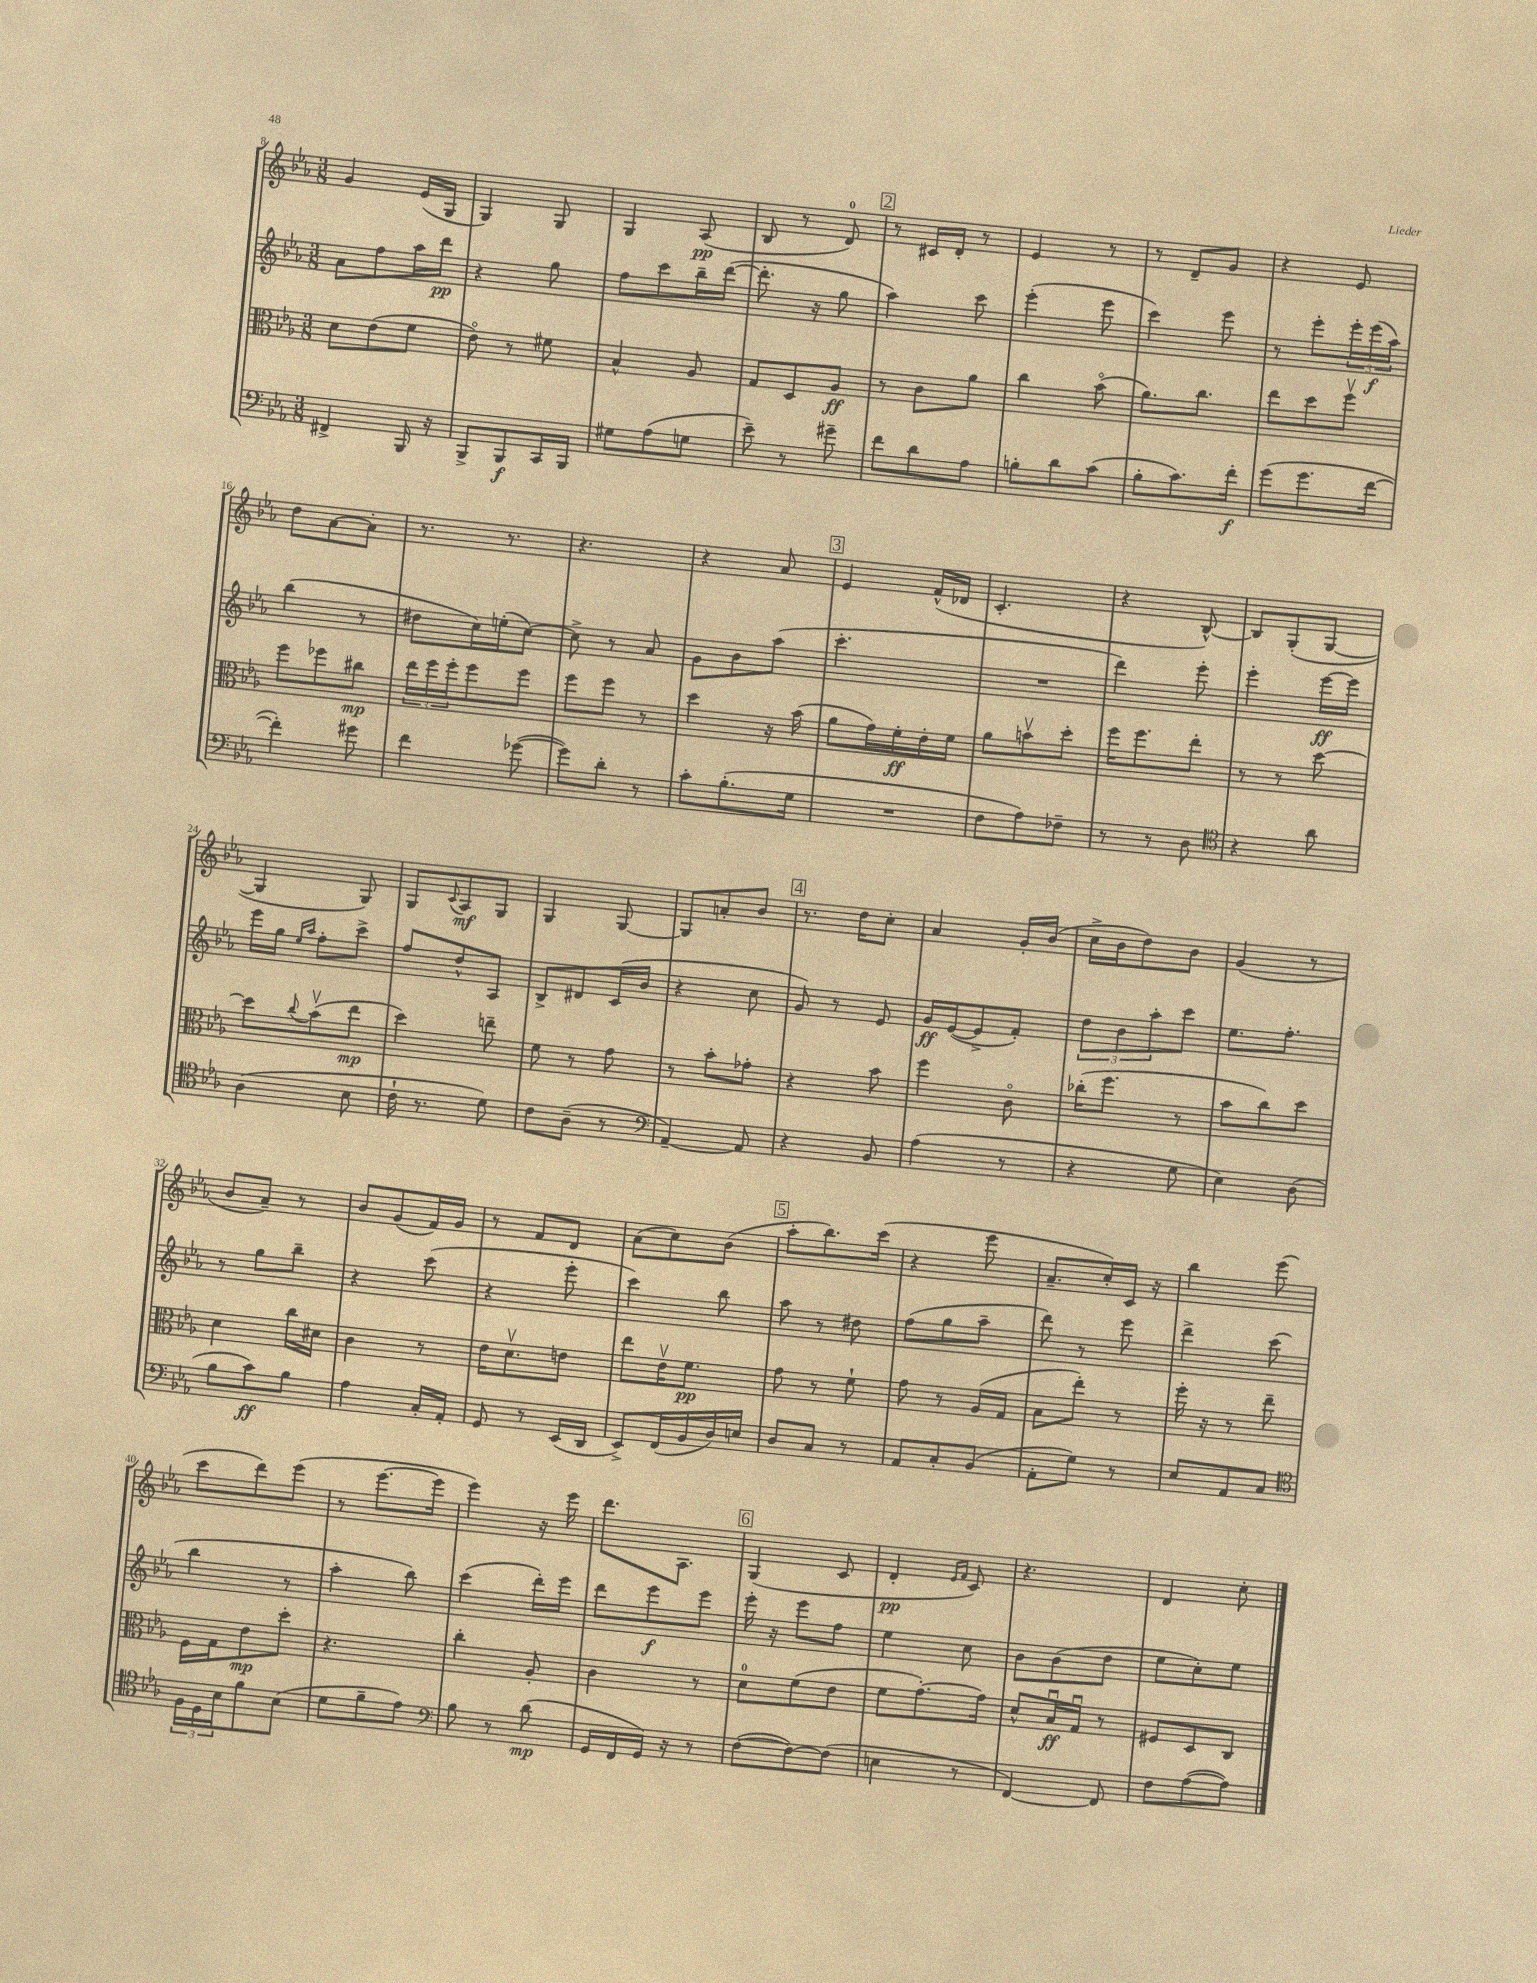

**kern	**kern	**kern	**kern
*staff4	*staff3	*staff2	*staff1
*clefF4	*clefC3	*clefG2	*clefG2
*k[b-e-a-]	*k[b-e-a-]	*k[b-e-a-]	*k[b-e-a-]
*M3/8	*M3/8	*M3/8	*M3/8
4FF#^	8d	8a-	4g
.	(8e-	8ff	.
16BBB-	8f	16aa-	(16e-
16r	.	16ddd	16G
=	=	=	=
8BBB-^	8e-o)	4r	4G)
8BBB-	8r	.	.
16CC	8f#	8gg	8G
16BBB-	.	.	.
=	=	=	=
8G#	4B-^^	8ff	4G
(8A-	.	8ccc	.
8G	8A-	16bb-~	(8A-
.	.	([16ddd	.
=	=	=	=
8e-~)	8G	8.ddd']	8B-
8r	8D	.	8r
.	.	16r	.
8g#~	8A-	8gg	8d)
=	=	=	=
8f	8r	4aa-)	8r
8d	8c	.	16c#
.	.	.	16d'
8A-	8a-	8ccc	8r
=	=	=	=
8B'	4cc	(4eee-'	4e-
8d	.	.	.
(8c	(8b-o	8eee-	8r
=	=	=	=
8B-'	8.a-)	4ccc)	8r
8.c)	.	.	8d~
.	8.cc	.	.
.	.	8eee-	8g
16f'	.	.	.
=	=	=	=
(8g	8ee-	8r	4r
8.g	8dd	8eee-'	.
.	8ffv	24eee-'	8e-
.	.	(24eee-	.
[16f	.	.	.
.	.	24aa-)	.
=	=	=	=
4f'])	8ff	(4bb-	8dd
.	8ff-	.	[8a-
8g#	8cc#	8r	8a-']
=	=	=	=
4f	24ee-	8dd#	8.r
.	24ff	.	.
.	24ff'	.	.
.	8ff	16cc)	.
.	.	(16ee'	8.r
([8g-	8ff	[8cc)	.
=	=	=	=
8g-])	8ff	8cc^]	4.r
8d'	8ff	8r	.
8r	8r	8a-	.
=	=	=	=
8c'	4dd	8g	4r
(8.B-'	.	8b-	.
.	16r	(8aa-	8a-
16G	(16b-	.	.
=	=	=	=
4.r	8a-	4.ccc'	4e-
.	16g)	.	.
.	16f'	.	.
.	16e-'	.	(16f^^
.	16f	.	16d-
=	=	=	=
8F	8a-	4.r	4.c'
8A-)	8bv	.	.
8F-~	8dd'	.	.
=	=	=	=
8r	16ff	4ddd)	4r
.	8.ff	.	.
8r	.	.	.
8D	8ee-'	8eee-'	[8B-^^)
=	=	=	=
*clefC4	*	*	*
4r	8r	4eee-'	8B-]
.	8r	.	(8G'
8a-	[8dd	[16eee-	[8G
.	.	16eee-]	.
=	=	=	=
(4A-	8dd]	16eee-	4G]
.	.	16gg	.
.	.	16qqee-	.
.	8qqcc	16qqaa-	.
.	(8b-v	8ff'	.
8B-	8ee-	8ccc^	8G)
=	=	=	=
16c`	4dd)	8ff	8G
8.r	.	.	.
.	.	.	8qqc
.	.	8dd^^	8A-
8d)	8ee~	8A-	8G
=	=	=	=
8c	8f	8B-^	4G
(8A-~	8r	8d#	.
8r	8g	(16c	[8G
.	.	16b-	.
=	=	=	=
*clefF4	*	*	*
[4AA-~)	8r	4r	8G]
.	8b-'	.	8a'
8AA-]	8g-'	8cc	8b-
=	=	=	=
4r	4r	8g)	8.r
.	.	8r	.
.	.	.	16dd
8BB-	8b-	8e-	8cc'
=	=	=	=
(4A-	4ff	16g	4a-
.	.	([16e-	.
.	.	8e-^]	.
8r	8co	8f')	16g'
.	.	.	(16b-
=	=	=	=
4r	(16cc-'	12dd	16cc^
.	8.ff	.	16b-
.	.	12b-	.
.	.	.	8dd)
.	.	12aa-'	.
8G	8r	8ccc	8b-
=	=	=	=
4E-)	8b-	8.ee-	(4g
.	8cc)	.	.
.	.	8.ff'	.
(8D	8dd	.	8r
=	=	=	=
8B-	4d	8r	8b-
8c)	.	8gg	8a-~)
8B-	16cc	8bb-~	8r
.	16d#	.	.
=	=	=	=
4A-	4c	4r	8b-
.	.	.	(8g
16C'	8r	(8ccc	16f)
16AA-'	.	.	16g
=	=	=	=
8GG	16e-	4r	8r
.	8.dv	.	.
8r	.	.	8f
(16EE-	8e	8eee-'	8d
16DD	.	.	.
=	=	=	=
8EE-^)	8ee-	4ccc)	(8a-
(16FF	16e-v	.	8cc)
16BB-	8.f	.	.
16D)	.	8bb-	(8b-
16E	.	.	.
=	=	=	=
8D	8g	8aa-	8aa-'
8C	8r	8r	8.bb-)
8r	8f`	8dd#	.
.	.	.	(16ccc
=	=	=	=
8AA-	8g	(8ff	4r
8C'	8r	8gg	.
(8BB-	(16A-	8aa-~	8eee-
.	16G	.	.
=	=	=	=
8AA-'	8B-	8ddd)	8.a-~
8G)	8ee-')	8r	.
.	.	.	16cc')
8r	8r	8eee-	16c
.	.	.	16r
=	=	=	=
8E-	16ff'	4ddd^	4bb-
.	16r	.	.
8AA-	8r	.	.
8C	8ee-~	(8ccc	(8eee-
=	=	=	=
*clefC4	*	*	*
24F	16F	4bb-	8ccc
24D	.	.	.
.	16G	.	.
24B-	.	.	.
8f	8e-	.	8ddd)
(8B-	8dd'	8r	(8eee-
=	=	=	=
8d	4.r	4aa-'	8r
8f~	.	.	[8.eee-
8e-)	.	8bb-)	.
.	.	.	16eee-]
=	=	=	=
*clefF4	*	*	*
8B-	4cc'	(4ccc	4eee-)
8r	.	.	.
(8d	8A-'	16ddd')	16r
.	.	16eee-	16eee-
=	=	=	=
16GG	4c	8ddd	8.ddd
16FF	.	.	.
16GG)	.	8eee-	.
16r	.	.	8.A-
8r	8r	8eee-	.
=	=	=	=
([8F	8d	16eee-'	(4G
.	.	16r	.
8F_)	(8f	8eee-	.
(8F]	8e-	8ff	8c
=	=	=	=
4E	8f	4ee-	4d'
.	[8.g')	.	.
.	.	.	16qqe-
.	.	.	16qqf
8r	.	8cc	8c)
.	16g]	.	.
=	=	=	=
[4FF)	8d^^	8b-	4.r
.	16B-u	(8b-	.
.	16Gu	.	.
8FF]	8r	8dd	.
=	=	=	=
8F	8F#	8ee-	4d
([8A-	8D	8cc')	.
8A-])	8C	8ee-	8cc'
==	==	==	==
*-	*-	*-	*-
